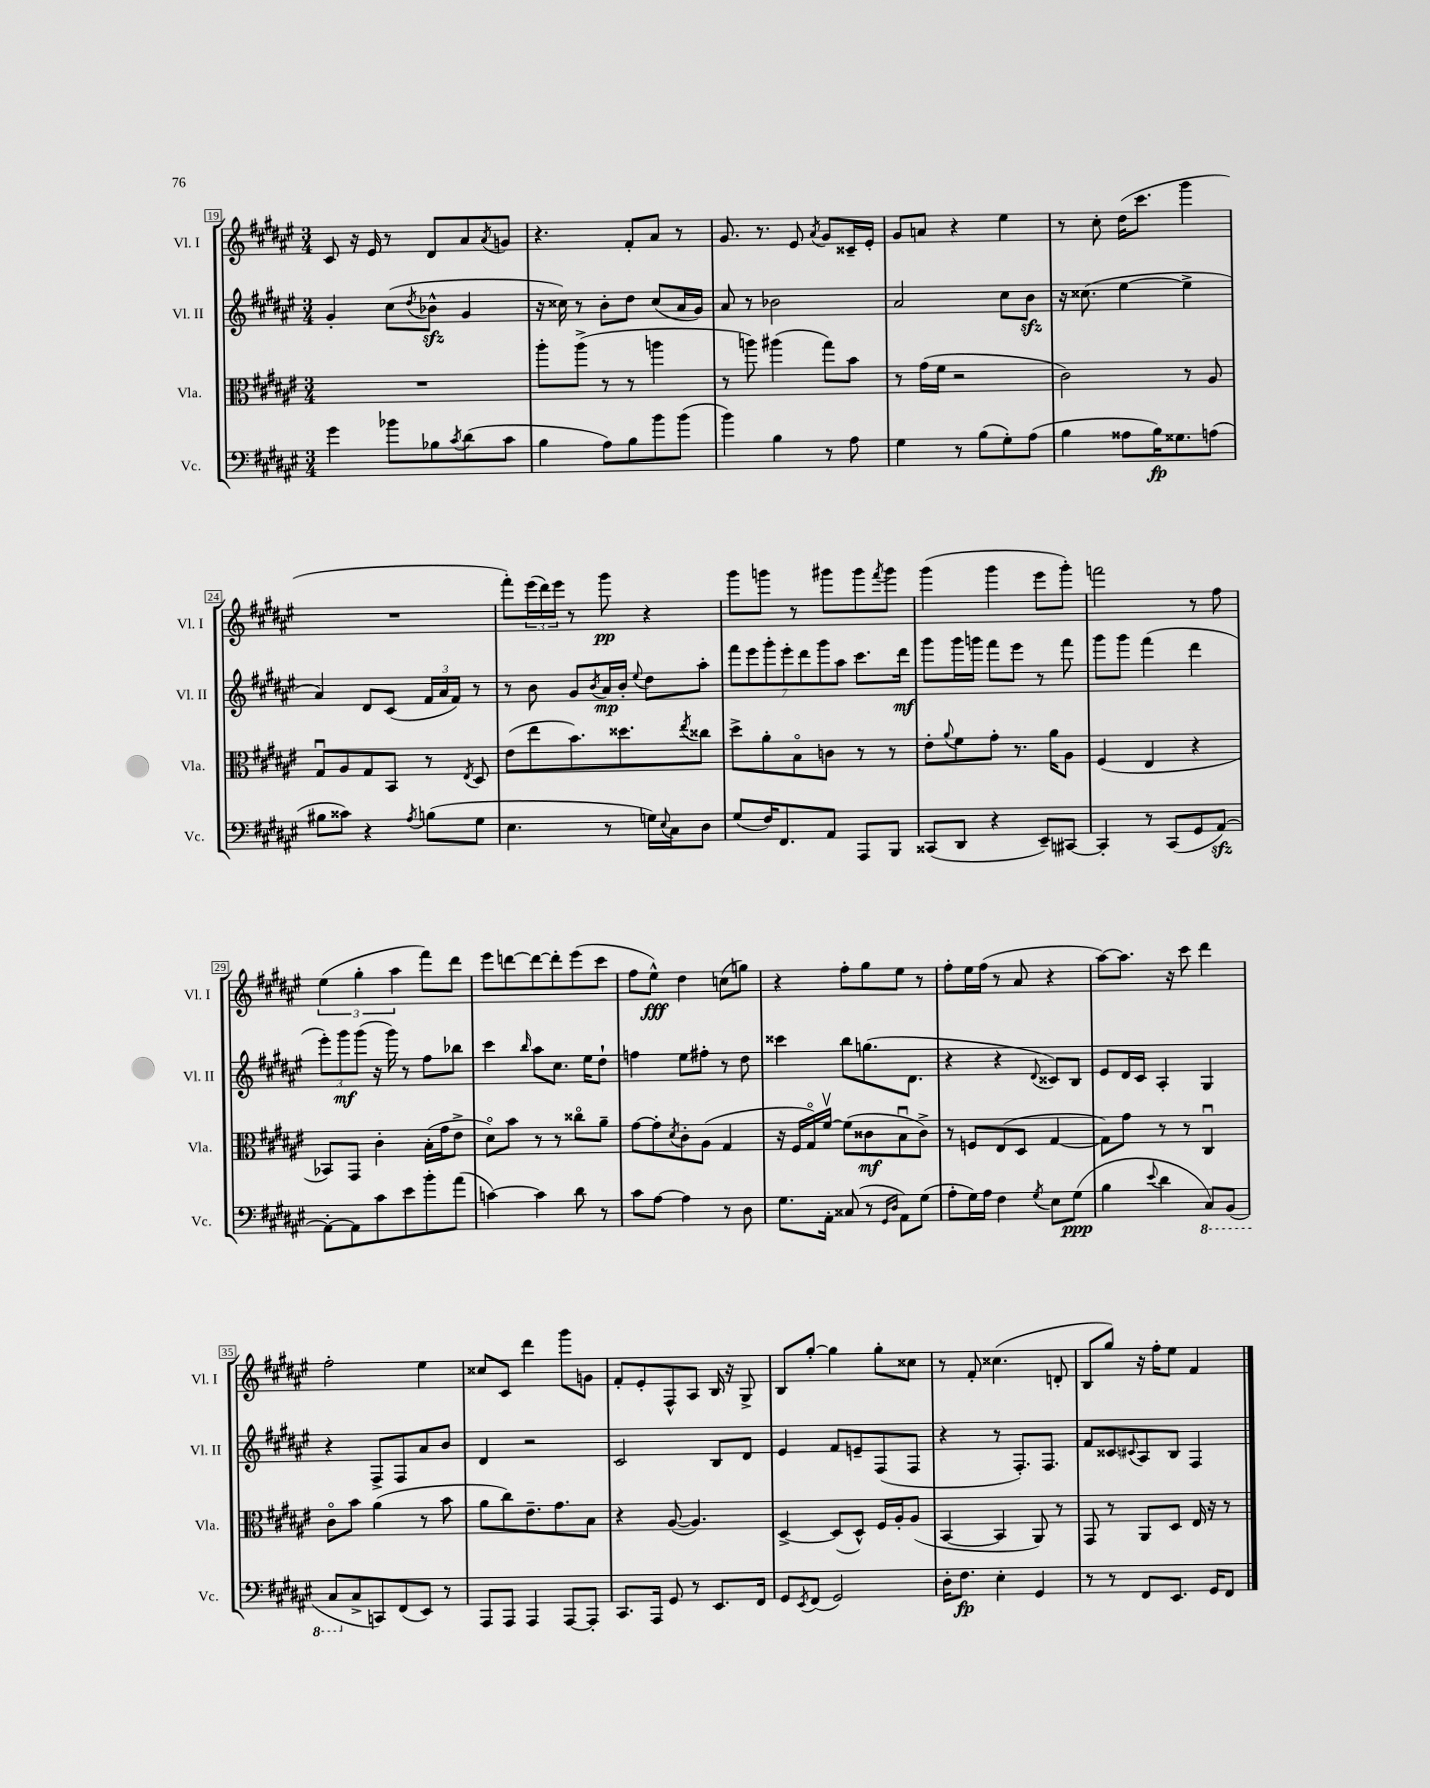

**kern	**kern	**kern	**kern
*staff4	*staff3	*staff2	*staff1
*clefF4	*clefC3	*clefG2	*clefG2
*k[f#c#g#d#a#e#]	*k[f#c#g#d#a#e#]	*k[f#c#g#d#a#e#]	*k[f#c#g#d#a#e#]
*M3/4	*M3/4	*M3/4	*M3/4
4g#\	2.r	4g#'/	8c#/
.	.	.	16r
.	.	.	16e#/
8b-\L	.	(8cc#\L	8r
.	.	8qdd#/	.
8B-\	.	8b-^^\J	8d#/L
8qc#/	.	.	.
(8d#\	.	4g#/	8a#/
.	.	.	8qa#/
8c#\J	.	.	8g/J
=	=	=	=
4B\	8aa#'\L	16r	4.r
.	.	16cc##\)	.
.	(8aa#^\J	8r	.
8A#\L)	8r	8b'\L	.
8B\	8r	8dd#\J	8f#'/L
8b\	4aa\	(8cc##/L	8a#/J
(8b\J	.	16a#/L	8r
.	.	16g#/JJ)	.
=	=	=	=
4b\)	8r	8a#/	8.g#/
.	8aa\)	8r	.
.	.	.	8.r
4B\	(4aa#\	2b-\	.
.	.	.	8e#/
.	.	.	8qa#/
8r	8gg#\L)	.	8g#/L
8A#\	8b\J	.	16c##~/L
.	.	.	16e#'/JJ
=	=	=	=
4G#\	8r	2a#/	8g#/L
.	(16g#\LL	.	8a/J
.	16f#\JJ	.	.
8r	2r	.	4r
(8B\L	.	.	.
8G#'\)	.	8cc#\L	4ee#\
(8A#\J	.	8b\J	.
=	=	=	=
4B\	2c#\)	16r	8r
.	.	(8.cc##\	.
.	.	.	8cc#'\
8A##\L	.	[4ee#\	(16dd#\LK
.	.	.	8.ccc#\J
16B\K)	.	.	.
8.G##\	.	.	.
.	8r	4ee#^\]	4ggg#\
(8A\J	8A#/	.	.
=	=	=	=
8B#\L	8G#u/L	4a#/)	2.r
8c##\J)	8A#/	.	.
4r	8G#/	8d#/L	.
.	8BB/J	(8c#/J	.
8qA#/	.	.	.
(8B\L	8r	24f#/LL	.
.	.	24a#/	.
.	.	24f#/JJ)	.
.	8qE#/	.	.
8G#\J	8D#/	8r	.
=	=	=	=
4.E#\	(8e#\L	8r	8fff#'\L)
.	8ee#\	8b\	(24eee#\L
.	.	.	24ddd#\)
.	.	.	24eee#\JJ
.	8.b\)	8g#/L	8r
.	.	8qb/	.
8r	.	16a#/L	8ggg#\
.	8.dd##\	16b'/JJ	.
.	.	8qqee#/	.
16G\LL)	.	8dd#\L	4r
8qqE#/	.	.	.
16C#\J	.	.	.
.	8qee#/	.	.
8D#\J	8cc##\J	8aa#'\J	.
=	=	=	=
(8G#/L	8dd#^\L	14fff#\L	8ggg#\L
.	.	14eee#\	.
16F#/K)	8a#'\	.	8ggg\J
.	.	14ggg#'\	.
8.FF#/	.	.	.
.	.	14eee#'\	.
.	8Bo\	.	8r
.	.	14ddd#\	.
.	.	14ggg#\	.
8AA#/J	8c\J	.	8ggg#\L
.	.	14aa#\J	.
8AAA#/L	8r	8.ccc#\L	8ggg#\
.	.	.	8qfff#/
8BBB/J	8r	.	8ggg#\J
.	.	16ddd#\Jk	.
=	=	=	=
(8CC##/L	8e#'\L	8ggg#\L	(4ggg#\
.	8qqa#/	.	.
8DD#/J	8f#\	16ggg#\L	.
.	.	16ggg\JJ	.
4r	8g#'\J	8fff#\L	4ggg#\
.	8.r	8eee#\J	.
8EE#~/L)	.	8r	8eee#\L
.	16a#\LK	.	.
[8CC#/J	8A#\J	8fff#\	8ggg#'\J)
=	=	=	=
4CC#'/]	(4F#/	8ggg#\L	2fff\
.	.	8ggg#\J	.
8r	4E#/	(4fff#\	.
(8CC#/L	.	.	.
8GG#/	4r	4ddd#\	8r
[8AA#/J)	.	.	8ff#\
=	=	=	=
8AA#'\_L	8BB-/L)	12eee#'\L)	(6ee#\
.	.	12ggg#\	.
8AA#\]	8GG#/J	.	.
.	.	(12ggg#\J	6gg#'\
8c#\	4c#'\	16r	.
.	.	16ggg#\)	.
.	.	.	6aa#\
8e#\	.	8r	.
8b'\	(16B'\LL	8ff#\L	8fff#\L)
.	16g#\J	.	.
(8a#\J	8e#^\J	8bb-\J	8ddd#\J
=	=	=	=
[4c\)	8d#o\L)	4ccc#\	8eee#\L
.	8b\J	.	[8ddd\
.	.	16qqbb/	.
4c\]	8r	8aa#\L	8ddd\_
.	8r	8.cc#\J	8ddd'\]
8d#\	8cc##o\L	.	(8eee#\
.	.	16ee#\LK	.
8r	8a#~\J	8dd#`\J	8ccc#\J
=	=	=	=
8c#\L	[8g#\L	4ff\	8ff#\L
[8A#\J	8g#'\]	.	8ee#^^\J)
.	8qd#/	.	.
4A#\]	8c#'\	8ee#\L	4dd#\
.	(8A#\J	8ff#'\J	.
8r	4G#/	8r	(8cc\L
8D#\	.	8dd#\	8gg\J)
=	=	=	=
8.G#\L	16r	4ccc##\	4r
.	16F#/LL	.	.
.	16G#o/)	.	.
16AA#'\Jk	[16f#v/JJ	.	.
(8C##/	(8f#\]L	8bb\L	8ff#'\L
8r	8c##\	(8.gg\	8gg#\
16qqGG#/LL	.	.	.
16qqD#/JJ	.	.	.
8AA#\L)	8Bu\	.	8ee#\J
.	.	8.d#\J	.
(8G#\J	8c##^\J)	.	8r
=	=	=	=
8A#'\L	8r	4r	8ff#'\L
16G#\L)	8F/L	.	16ee#\L
16A#\JJ	.	.	(16ff#\JJ
4F#\	(8E#/	4r	8r
.	8D#/J	.	8a#/
8qG#/	.	8qqd#/	.
8E#\L	[4G#/	8c##/L)	4r
(8G#\J	.	8B/J	.
=	=	=	=
4B\	8G#\]L)	8e#/L	[8aa#\L)
.	8g#\J	16d#/L	8.aa#\]J
.	.	16c#/JJ	.
8qqe#/	.	.	.
4d#\	8r	4A#'/	.
.	.	.	16r
.	8r	.	8ccc#\
8CC#/L)	4C#u/	4G#/	4ddd#\
(8BBB/J	.	.	.
=	=	=	=
8CC#/L	8c#o\L	4r	2ff#'\
8C#^/	8b\J	.	.
8CC/)	(4a#\	8F#^/L	.
(8FF#/	.	8F#/	.
8EE#/J)	8r	8a#/	4ee#\
8r	8b\	8b/J	.
=	=	=	=
8AAA#/L	8a#\L	4d#/	8cc##/L
8AAA#/J	8cc#\)	.	8c#/J
4AAA#/	8.e#~\	2r	4ddd#\
.	8.g#\	.	.
[8AAA#/L	.	.	8ggg#\L
8AAA#'/]J	8B\J	.	8g\J
=	=	=	=
8.CC#/L	4r	2c#/	8f#'/L
.	.	.	8e#'/
16AAA#/Jk	.	.	.
8GG#/	([8A#/	.	8F#^^/
8r	4.A#/])	.	8A#/J
8.EE#/L	.	8B/L	16B/
.	.	.	16r
.	.	8d#/J	8G#^/
16FF#/Jk	.	.	.
=	=	=	=
8GG#/L	[4D#^/	4e#/	8B/L
8qEE#/	.	.	.
(8FF#/J	.	.	[8gg#'/J
2GG#/)	(8D#/]L	8f#/L	4gg#\]
.	8D#^^/J)	8e~/	.
.	16F#/LL	(8F#/	8gg#'\L
.	16A#'/J	.	.
.	(8A#/J	8F#/J	8cc##\J
=	=	=	=
16D#'\LK	[4BB/	4r	8r
8.F#\J	.	.	.
.	.	.	8f#'/
4E#'\	4BB/]	8r	(4.cc##\
.	.	8.F#'/L)	.
4GG#/	8AA#/)	.	.
.	.	8.F#/J	.
.	8r	.	8d'/
=	=	=	=
8r	8GG#/	8f#/L	8B/L
8r	8r	8c##/	8gg#/J)
.	.	8qqc#/	.
8FF#/L	8AA#/L	8A#/	16r
.	.	.	16ff#'\LK
8.EE#/J	8D#/J	8B/J	8ee#\J
.	16E#/	4F#/	4f#/
16GG#/LK	16r	.	.
8FF#/J	8r	.	.
==	==	==	==
*-	*-	*-	*-
